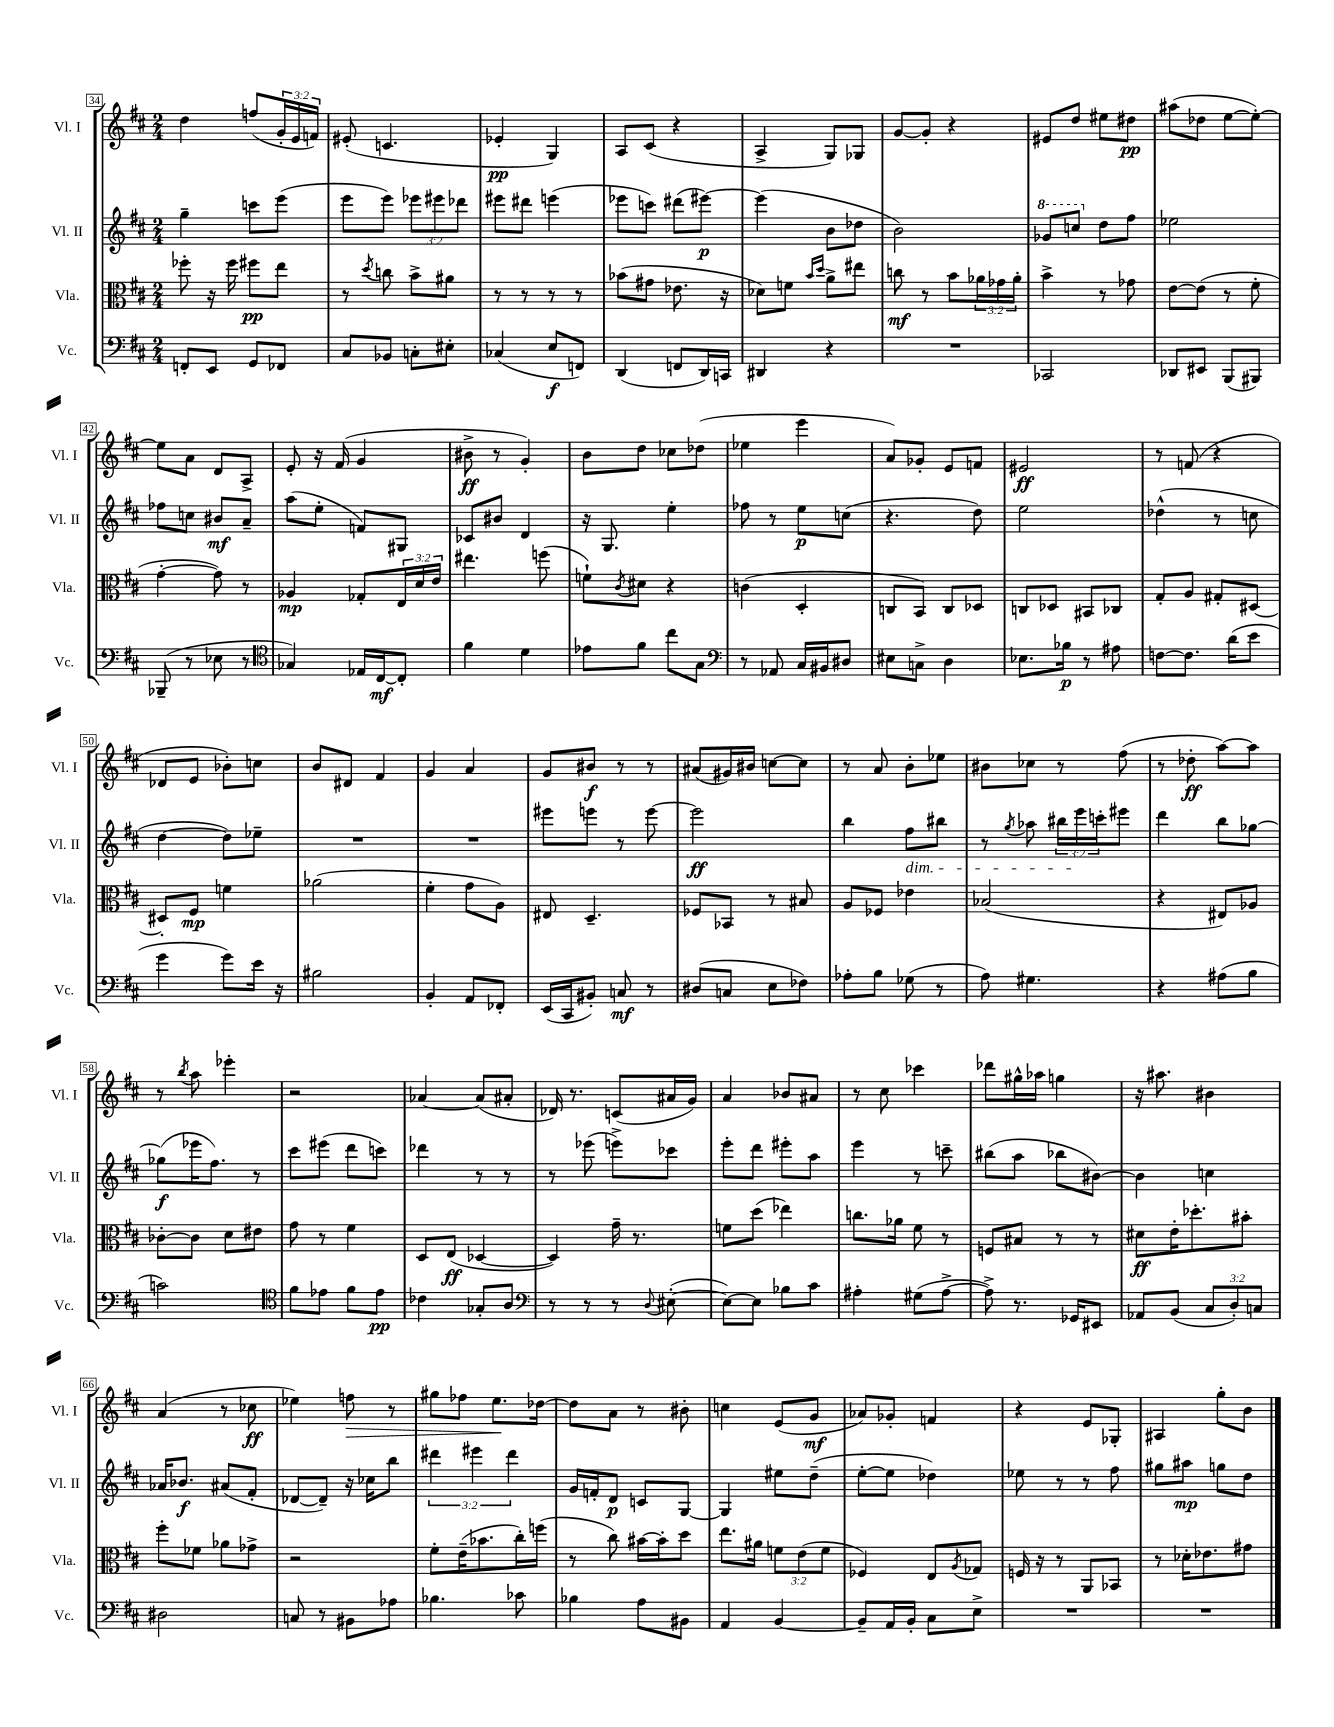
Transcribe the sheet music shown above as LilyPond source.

<<
\new StaffGroup <<
\new Staff = "s0" \with { instrumentName = "Vl. I" shortInstrumentName = "Vl. I" } {
    \clef treble \key d \major \numericTimeSignature \time 2/4 \override Staff.TupletNumber.text = #tuplet-number::calc-fraction-text
    d''4 f''8( \tuplet 3/2 { g'16-. e'16 f'16) } |
    eis'8-.( c'4. |
    ees'4-.\pp g4) |
    a8 cis'8( r4 |
    a4-> g8) ges8 |
    g'8~ g'8-. r4 |
    eis'8 d''8 eis''8 dis''8\pp |
    ais''8( des''8 e''8~ e''8~-.) |
    e''8 a'8 d'8 a8-> |
    e'8-. r16 fis'16( g'4 |
    bis'8->\ff r8 g'4-.) |
    b'8 d''8 ces''8 des''8( |
    ees''4 e'''4 |
    a'8) ges'8-. e'8 f'8 |
    eis'2\ff |
    r8 f'8( r4 |
    des'8 e'8 bes'8-.) c''8 |
    b'8 dis'8 fis'4 |
    g'4 a'4 |
    g'8 bis'8\f r8 r8 |
    ais'8( gis'16) bis'16 c''8~ c''8 |
    r8 a'8 b'8-. ees''8 |
    bis'8 ces''8 r8 fis''8( |
    r8 des''8-.\ff a''8~) a''8 |
    r8 \acciaccatura { b''8 } a''8 ees'''4-. |
    r2 |
    aes'4~ aes'8( ais'8-. |
    des'16) r8. c'8( ais'16 g'16) |
    a'4 bes'8 ais'8 |
    r8 cis''8 ces'''4 |
    des'''8 gis''16-^ aes''16 g''4 |
    r16 ais''8. bis'4 |
    a'4( r8 ces''8\ff |
    ees''4) f''8\> r8 |
    gis''8 fes''8 e''8.\! des''16~ |
    des''8 a'8 r8 bis'8-. |
    c''4 e'8( g'8\mf |
    aes'8) ges'8-. f'4 |
    r4 e'8 ges8-. |
    ais4 g''8-. b'8 \bar "|." |
}
\new Staff = "s1" \with { instrumentName = "Vl. II" shortInstrumentName = "Vl. II" } {
    \clef treble \key d \major \numericTimeSignature \time 2/4 \override Staff.TupletNumber.text = #tuplet-number::calc-fraction-text
    g''4-- c'''8 e'''8( |
    e'''8 e'''8) \tuplet 3/2 { ees'''8 eis'''8 des'''8 } |
    eis'''8 dis'''8 e'''4( |
    ees'''8 c'''8) dis'''8( eis'''8~\p) |
    eis'''4( b'8 des''8 |
    b'2) |
    \ottava #1 ges''8 c'''8 \ottava #0 d''8 fis''8 |
    ees''2 |
    fes''8 c''8 bis'8\mf a'8-- |
    a''8( e''8-. f'8) gis8 |
    ces'8 bis'8 d'4 |
    r16 g8. e''4-. |
    fes''8 r8 e''8\p c''8( |
    r4. d''8) |
    e''2 |
    des''4-^( r8 c''8 |
    d''4~ d''8) ees''8-- |
    R2 |
    R2 |
    eis'''8 e'''8 r8 e'''8~ |
    e'''2\ff |
    b''4 fis''8\dim bis''8 |
    r8 \acciaccatura { g''8 } aes''8 \tuplet 3/2 { bis''16 e'''16\! c'''16-. } eis'''8 |
    d'''4 b''8 ges''8~ |
    ges''8\f( ees'''16 fis''8.) r8 |
    cis'''8 eis'''8( d'''8 c'''8) |
    des'''4 r8 r8 |
    r8 ees'''8( e'''8->) ces'''8 |
    e'''8-. d'''8 eis'''8-. a''8 |
    e'''4 r8 c'''8-- |
    bis''8( a''8 bes''8 bis'8~) |
    bis'4 c''4 |
    aes'16 bes'8.\f ais'8( fis'8-. |
    des'8~ des'8--) r16 ces''16 b''8 |
    \tuplet 3/2 { dis'''4 eis'''4 dis'''4 } |
    g'16 f'16-. d'8\p c'8 g8~ |
    g4 eis''8 d''8--( |
    e''8~-. e''8 des''4) |
    ees''8 r8 r8 fis''8 |
    gis''8 ais''8\mp g''8 d''8 \bar "|." |
}
\new Staff = "s2" \with { instrumentName = "Vla." shortInstrumentName = "Vla." } {
    \clef alto \key d \major \numericTimeSignature \time 2/4 \override Staff.TupletNumber.text = #tuplet-number::calc-fraction-text
    fes''8-. r16 fes''16 fis''8\pp e''8 |
    r8 \acciaccatura { d''8 } c''8 b'8-> ais'8 |
    r8 r8 r8 r8 |
    bes'8( gis'8 ees'8. r16 |
    des'8) f'8 \grace { b'16 d''16 } a'8-> eis''8 |
    c''8\mf r8 b'8 \tuplet 3/2 { aes'16 ges'16 aes'16-. } |
    b'4-> r8 ges'8 |
    e'8~ e'8( r8 fis'8-. |
    g'4~-. g'8) r8 |
    aes4\mp ges8-. \tuplet 3/2 { e16 d'16 e'16 } |
    eis''4. f''8( |
    f'8-!) \acciaccatura { cis'8 } dis'8 r4 |
    c'4( d4-. |
    c8 b,8) c8 des8 |
    c8 des8 bis,8 ces8 |
    g8-. a8 gis8-. dis8~ |
    dis8-. fis8\mp f'4 |
    aes'2( |
    fis'4-. g'8 a8) |
    eis8 d4.-- |
    fes8 bes,8 r8 bis8 |
    a8 fes8 ees'4 |
    bes2( |
    r4 eis8) aes8 |
    ces'8~-. ces'8 d'8 eis'8 |
    g'8 r8 fis'4 |
    d8 e8\ff( des4~ |
    des4) g'16-- r8. |
    f'8 d''8( ees''4) |
    c''8. aes'16 fis'8 r8 |
    f8 bis8 r8 r8 |
    dis'8\ff e'16-. des''8.-. bis'8-. |
    fis''8-. fes'8 aes'8 ges'8-> |
    r2 |
    fis'8-. e'16--( bes'8. cis''16-.) f''16( |
    r8 cis''8) bis'16~ bis'16-. d''8 |
    e''8. ais'16 \tuplet 3/2 { f'8 e'8( f'8 } |
    fes4) e8 \acciaccatura { a8 } ges8 |
    f16 r16 r8 a,8 bes,8 |
    r8 des'16-. ees'8. gis'8 \bar "|." |
}
\new Staff = "s3" \with { instrumentName = "Vc." shortInstrumentName = "Vc." } {
    \clef bass \key d \major \numericTimeSignature \time 2/4 \override Staff.TupletNumber.text = #tuplet-number::calc-fraction-text
    f,8-. e,8 g,8 fes,8 |
    cis8 bes,8 c8-. eis8-. |
    ces4( e8\f f,8) |
    d,4( f,8 d,16) c,16 |
    dis,4 r4 |
    R2 |
    ces,2 |
    des,8 eis,8 b,,8( bis,,8) |
    bes,,8--( r8 ees8 r8 |
    \clef tenor ges4) ees16 cis16~\mf cis8-. |
    fis'4 d'4 |
    ees'8 fis'8 cis''8 g8 |
    \clef bass r8 aes,8 cis16 bis,16 dis8 |
    eis8 c8-> d4 |
    ees8. bes16\p r8 ais8 |
    f8~ f8. d'16( e'8 |
    g'4 g'8) e'16 r16 |
    bis2 |
    b,4-. a,8 fes,8-. |
    e,16( cis,16 bis,8-.) c8\mf r8 |
    dis8( c8 e8 fes8) |
    aes8-. b8 ges8( r8 |
    a8) gis4. |
    r4 ais8( b8 |
    c'2) |
    \clef tenor fis'8 ees'8 fis'8 ees'8\pp |
    ces'4 ges8-. a8 |
    \clef bass r8 r8 r8 \appoggiatura { d8 } eis8~-.( |
    eis8~) eis8 bes8 cis'8 |
    ais4-. gis8( ais8~-> |
    ais8->) r8. ges,16 eis,8 |
    aes,8 b,8( \tuplet 3/2 { cis8 d8-.) c8 } |
    dis2 |
    c8 r8 bis,8 aes8 |
    bes4. ces'8 |
    bes4 a8 bis,8 |
    a,4 b,4~ |
    b,8-- a,16 b,16-. cis8 e8-> |
    R2 |
    R2 \bar "|." |
}
>>
>>
\layout { \context { \Score currentBarNumber = #34 \override BarNumber.stencil = #(make-stencil-boxer 0.1 0.3 ly:text-interface::print) } }
